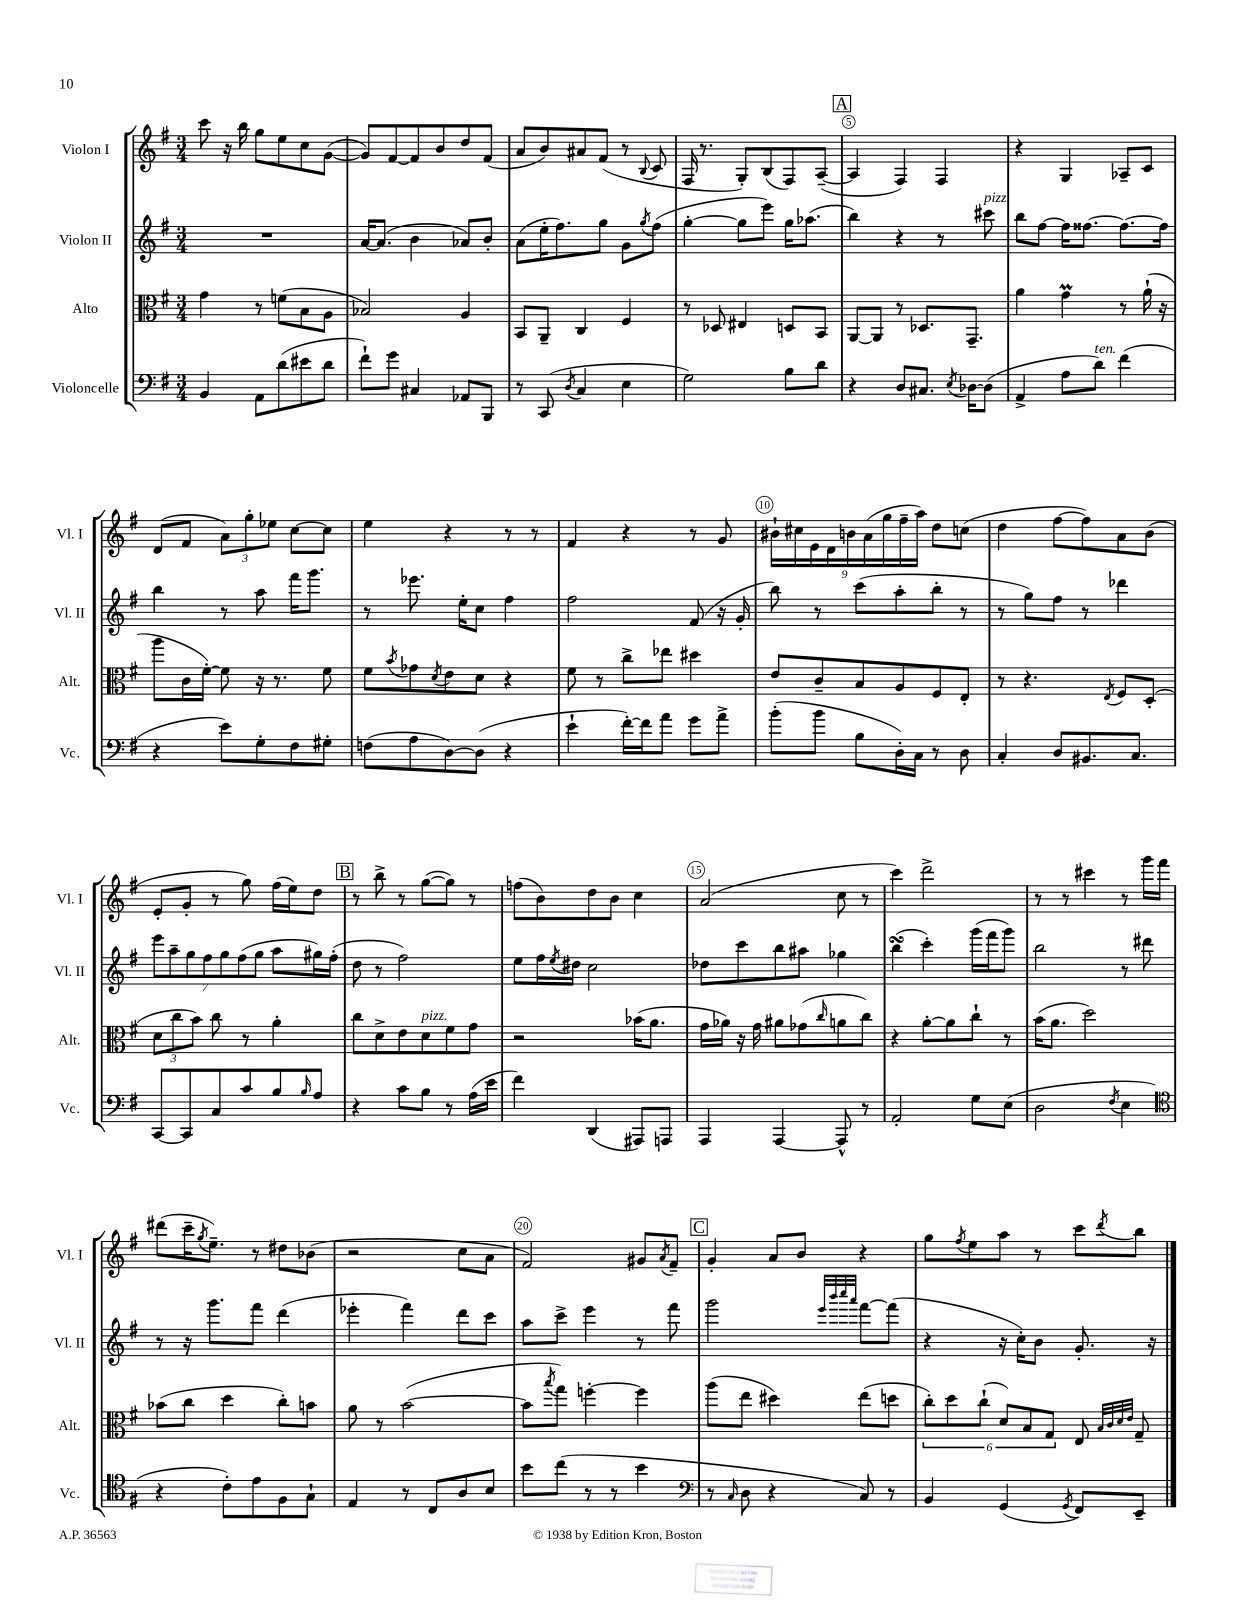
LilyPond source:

<<
\new StaffGroup <<
\new Staff = "s0" \with { instrumentName = "Violon I" shortInstrumentName = "Vl. I" } {
    \clef treble \key g \major \numericTimeSignature \time 3/4
    c'''8 r16 b''16 g''8 e''8 c''8 g'8~( |
    g'8) fis'8~ fis'8 b'8 d''8 fis'8( |
    a'8 b'8) ais'8 fis'8( r8 \appoggiatura { b8 } c'8 |
    fis16 r8. g8-.) b8( fis8) a8~--( |
    \mark \markup { \box "A" } a4 fis4) fis4 |
    r4 g4 aes8-- c'8 |
    d'8( fis'8 \tuplet 3/2 { a'8) g''8-. ees''8 } c''8~ c''8 |
    e''4 r4 r8 r8 |
    fis'4 r4 r8 g'8 |
    \tuplet 9/8 { bis'16-! cis''16 e'16 d'16 b'16 a'16( g''16 fis''16-- a''16) } d''8 c''8( |
    d''4 fis''8~ fis''8) a'8 b'8( |
    e'8-. g'8-. r8 g''8) fis''16( e''16) d''8 |
    \mark \markup { \box "B" } r8 b''8-> r8 g''8~( g''8) r8 |
    f''8( b'8) d''8 b'8 c''4 |
    a'2( c''8 r8 |
    c'''4) d'''2-> |
    r8 r8 cis'''4 r8 g'''16 fis'''16 |
    dis'''8( c'''16-- \acciaccatura { g''8 } e''8.--) r8 dis''8 bes'8( |
    r2 c''8 a'8 |
    fis'2) gis'8 \acciaccatura { a'8 } fis'8-- |
    \mark \markup { \box "C" } g'4-. a'8 b'8 r4 |
    g''8 \acciaccatura { fis''8 } e''8 a''8 r8 c'''8 \acciaccatura { d'''8 } b''8 \bar "|." |
}
\new Staff = "s1" \with { instrumentName = "Violon II" shortInstrumentName = "Vl. II" } {
    \clef treble \key g \major \numericTimeSignature \time 3/4
    R2. |
    a'16~ a'8.( b'4 aes'8) b'8-. |
    a'8( e''16-. fis''8.) g''8 g'8 \acciaccatura { g''8 } fis''8( |
    g''4~-. g''8 e'''8) g''16 aes''8.( |
    \mark \markup { \box "A" } b''4) r4 r8 cis'''8^\markup { \italic "pizz." } |
    b''8 fis''8~ fis''16 fisis''8.~ fisis''8.~ fisis''16 |
    b''4 r8 a''8 fis'''16 g'''8. |
    r8 ees'''8. e''16-. c''8 fis''4 |
    fis''2 fis'8( r16 g'16-. |
    b''8) r8 c'''8( a''8-. b''8-. r8 |
    r8 g''8) fis''8 r8 des'''4 |
    \tuplet 7/4 { e'''8 a''8-- g''8 fis''8 g''8 fis''8( g''8 } a''8 gis''16) fis''16-.( |
    \mark \markup { \box "B" } d''8 r8 fis''2) |
    e''8 fis''16 \acciaccatura { e''8 } dis''16 c''2 |
    des''8 c'''8 b''8 ais''8 ges''4 |
    b''4\turn( c'''4-.) g'''16( fis'''16 g'''8) |
    b''2 r8 dis'''8 |
    r8 r16 g'''8. fis'''8 d'''4( |
    ees'''4-. fis'''4) d'''8 c'''8 |
    a''8 c'''8-> e'''4 r8 fis'''8 |
    \mark \markup { \box "C" } g'''2 \grace { e'''32 b'''32 c''''32 a'''32 } fis'''8~ fis'''8( |
    r4 r16 c''16-.) b'8 g'8.-. r16 \bar "|." |
}
\new Staff = "s2" \with { instrumentName = "Alto" shortInstrumentName = "Alt." } {
    \clef alto \key g \major \numericTimeSignature \time 3/4
    g'4 r8 f'8( b8 a8 |
    bes2) a4 |
    b,8 a,8-- c4 fis4 |
    r8 des8 eis4 d8 b,8 |
    \mark \markup { \box "A" } a,8~ a,8 r8 des8. g,8.-- |
    a'4 g'4\prall r8 a'16-!( r16 |
    a''8 c'16 fis'16~-.) fis'8 r16 r8. fis'8 |
    fis'8 \acciaccatura { b'8 } ges'8 \acciaccatura { d'8 } e'8 d'8 r4 |
    fis'8 r8 c''8-> ees''8 dis''4 |
    e'8 c'8-- b8 a8 fis8 e8-. |
    r8 r4. \acciaccatura { e8 } fis8 d8-.( |
    \tuplet 3/2 { d'8 c''8 b'8) } c''8 r8 a'4-. |
    \mark \markup { \box "B" } c''8 d'8-> e'8 d'8^\markup { \italic "pizz." } fis'8 g'8 |
    r2 bes'16( a'8. |
    g'16 aes'16) r16 g'16 ais'8 ges'8( \grace { c''16 } a'8 c''8) |
    r4 a'8~-. a'8 c''8-! r8 |
    b'16( a'8. d''2) |
    bes'8( c''8 d''4 c''8-.) b'8 |
    a'8 r8 b'2~( |
    b'8 \acciaccatura { b''8 } g''8) f''4~-. f''4 |
    \mark \markup { \box "C" } a''8( e''8 dis''4) e''8( d''8 |
    \tuplet 6/4 { c''8-.) d''8 c''8-!( d'8) b8 g8 } e8 \grace { b32 c'32 d'32 e'32 } g8-- \bar "|." |
}
\new Staff = "s3" \with { instrumentName = "Violoncelle" shortInstrumentName = "Vc." } {
    \clef bass \key g \major \numericTimeSignature \time 3/4
    b,4 a,8 d'8( eis'8 d'8 |
    fis'8-!) g'8 cis4 aes,8 b,,8 |
    r8 c,8( \acciaccatura { d8 } c4 e4 |
    g2) b8 d'8 |
    \mark \markup { \box "A" } r4 d8 cis8. \acciaccatura { e8 } des16~ des8( |
    a,4-> a8 d'8^\markup { \italic "ten." }) fis'4( |
    r4 e'8) g8-. fis8 gis8-. |
    f8( a8 d8~) d8( r4 |
    e'4-! fis'16~-.) fis'16 a'8 g'8 a'8-> |
    b'8-.( b'8 b8 d16-.) c16 r8 d8 |
    c4-. d8 bis,8. c8. |
    c,8~ c,8 c8 c'8 b8 \grace { b16 } a8 |
    \mark \markup { \box "B" } r4 c'8 b8 r8 a16( e'16 |
    fis'4) d,4( ais,,8) a,,8 |
    a,,4 a,,4~ a,,8-^ r8 |
    a,2-. g8 e8( |
    d2 \acciaccatura { fis8 } e4 |
    \clef tenor r4 c'8-.) e'8 fis8 g8-! |
    e4 r8 c8 a8 b8 |
    b'8 c''8( r8 r8 b'4 |
    \mark \markup { \box "C" } \clef bass r8 \grace { c16 } d8 r4 c8) r8 |
    b,4 g,4( \acciaccatura { g,8 } fis,8) e,8-- \bar "|." |
}
>>
>>
\layout { \context { \Score \override BarNumber.break-visibility = ##(#f #t #t) barNumberVisibility = #(every-nth-bar-number-visible 5) \override BarNumber.stencil = #(make-stencil-circler 0.1 0.3 ly:text-interface::print) } }
